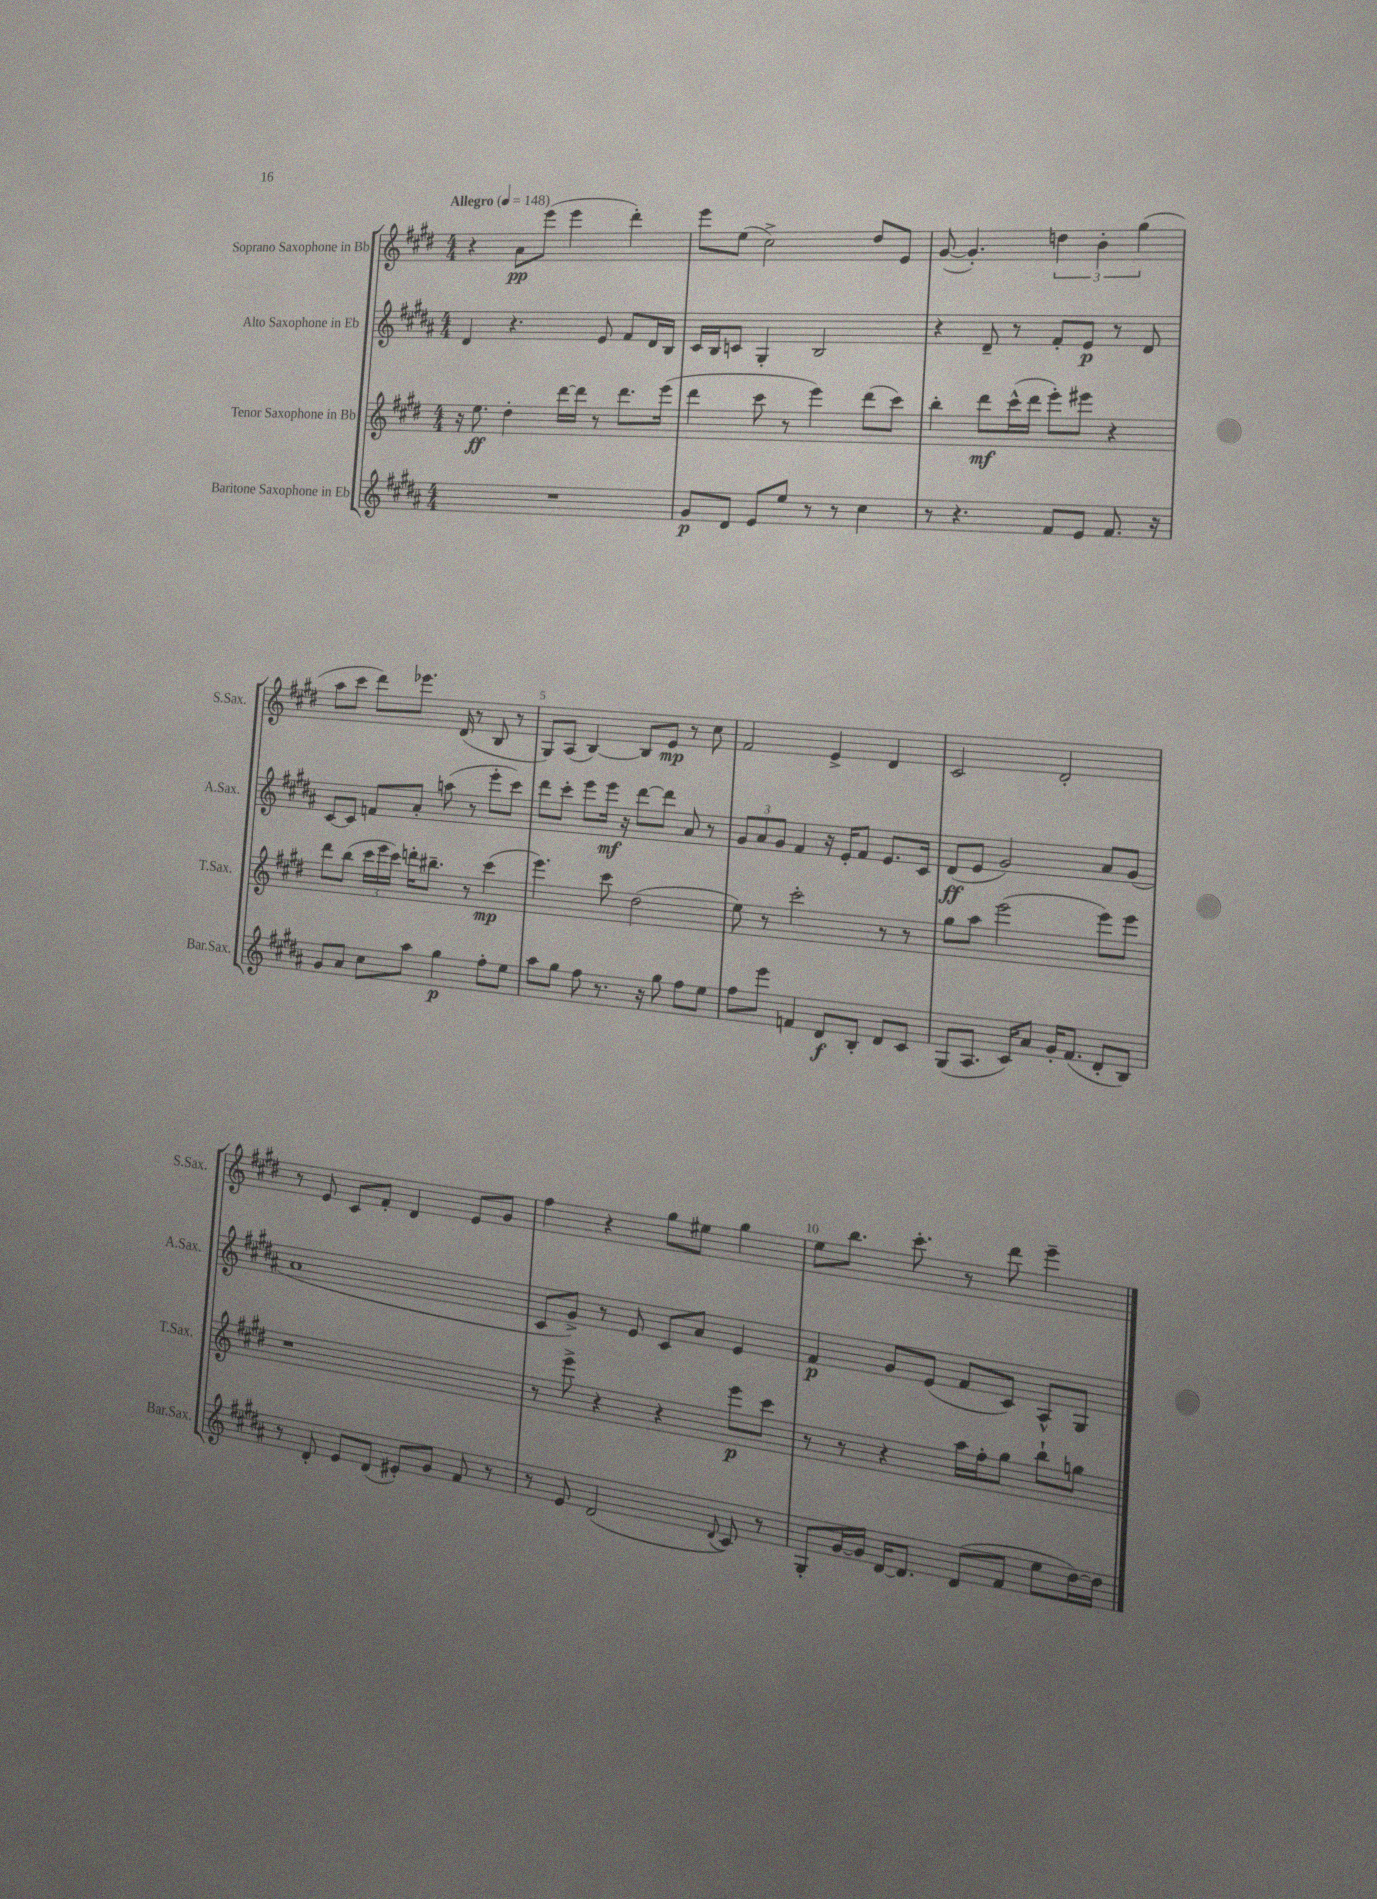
<<
\new StaffGroup <<
\new Staff = "s0" \with { instrumentName = "Soprano Saxophone in Bb" shortInstrumentName = "S.Sax." } {
    \clef treble \key e \major \numericTimeSignature \time 4/4 \tempo "Allegro" 4 = 148
    \autoBeamOff r4 a'8[\pp e'''8]( e'''4 dis'''4-.) |
    e'''8[ e''8]( cis''2->) dis''8[ e'8] |
    gis'8~( gis'4.-.) \tuplet 3/2 { d''4 b'4-. gis''4( } |
    a''8[ cis'''8] dis'''8[) ees'''8.] dis'16( r8 b8 r8 |
    gis8[) a8]( b4~) b8[ e'8]\mp r8 cis''8 |
    fis'2 e'4-> dis'4 |
    cis'2 dis'2-. |
    r8 e'8 cis'8[ fis'8]-. dis'4 e'8[ gis'8] |
    fis''4 r4 gis''8[ eis''8] gis''4 |
    e''8[ b''8.] cis'''8.-. r8 dis'''8 e'''4-- \bar "|." |
}
\new Staff = "s1" \with { instrumentName = "Alto Saxophone in Eb" shortInstrumentName = "A.Sax." } {
    \clef treble \key b \major \numericTimeSignature \time 4/4
    \autoBeamOff dis'4 r4. e'8 fis'8[ dis'16 b16] |
    cis'16[ b16 c'8] gis4-. b2 |
    r4 dis'8-- r8 fis'8[-. e'8]\p r8 dis'8 |
    cis'8[~ cis'8] f'8[ ais'8]-. a''8( r8 e'''8[-. cis'''8]) |
    dis'''8[ cis'''8]-. e'''8[ e'''16]\mf r16 dis'''8[~ dis'''8] ais'8 r8 |
    \tuplet 3/2 { gis'8[ ais'8 gis'8] } fis'4 r16 e'16[-. fis'8] e'8.[ cis'16] |
    dis'8[\ff( e'8] gis'2) ais'8[ gis'8]( |
    ais'1 |
    cis'8[ gis'8]->) r8 e'8 cis'8[ ais'8] e'4 |
    fis'4\p gis'8[ e'8]( fis'8[ cis'8]) ais8[-^ gis8] \bar "|." |
}
\new Staff = "s2" \with { instrumentName = "Tenor Saxophone in Bb" shortInstrumentName = "T.Sax." } {
    \clef treble \key e \major \numericTimeSignature \time 4/4
    \autoBeamOff r16 e''8.\ff dis''4-. dis'''16[~ dis'''16] r8 dis'''8.[ e'''16]( |
    dis'''4 cis'''8 r8 e'''4) dis'''8[( cis'''8]) |
    b''4-. dis'''8[\mf cis'''16-^( dis'''16] e'''8[-.) eis'''8] r4 |
    dis'''8[ b''8]( \tuplet 3/2 { cis'''16[ e'''16 cis'''16]) } d'''16[-. bis''8.]-- r8 cis'''4\mp( |
    e'''4.) cis'''8 dis''2( |
    e''8) r8 cis'''2-. r8 r8 |
    gis''8[ a''8] e'''2( e'''8[) e'''8] |
    r1 |
    r8 e'''8-> r4 r4 e'''8[\p cis'''8] |
    r8 r8 r4 a''16[ fis''16-. gis''8] b''8[-! g''8] \bar "|." |
}
\new Staff = "s3" \with { instrumentName = "Baritone Saxophone in Eb" shortInstrumentName = "Bar.Sax." } {
    \clef treble \key b \major \numericTimeSignature \time 4/4
    \autoBeamOff R1 |
    gis'8[\p dis'8] e'8[ e''8] r8 r8 cis''4 |
    r8 r4. fis'8[ e'8] fis'8. r16 |
    gis'8[ ais'8] cis''8[ ais''8] gis''4\p fis''8[-. e''8] |
    ais''8[ gis''8] fis''8 r8. r16 gis''8 fis''8[ e''8] |
    fis''8[ e'''8] f'4 dis'8[\f b8]-. dis'8[ cis'8] |
    gis8[( ais8.] cis'16[) ais'8] gis'16[-. fis'8.]( dis'8[-. b8]) |
    r8 dis'8-. e'8[ dis'8]( eis'8[-.) gis'8] fis'8 r8 |
    r8 e'8 dis'2( \appoggiatura { dis'8 } cis'8) r8 |
    gis8[-. gis'16~ gis'16] dis'16[~ dis'8.] dis'8[( fis'8] e''8[ dis''16~) dis''16] \bar "|." |
}
>>
>>
\layout { \context { \Score \override BarNumber.break-visibility = ##(#f #t #t) barNumberVisibility = #(every-nth-bar-number-visible 5) } }
